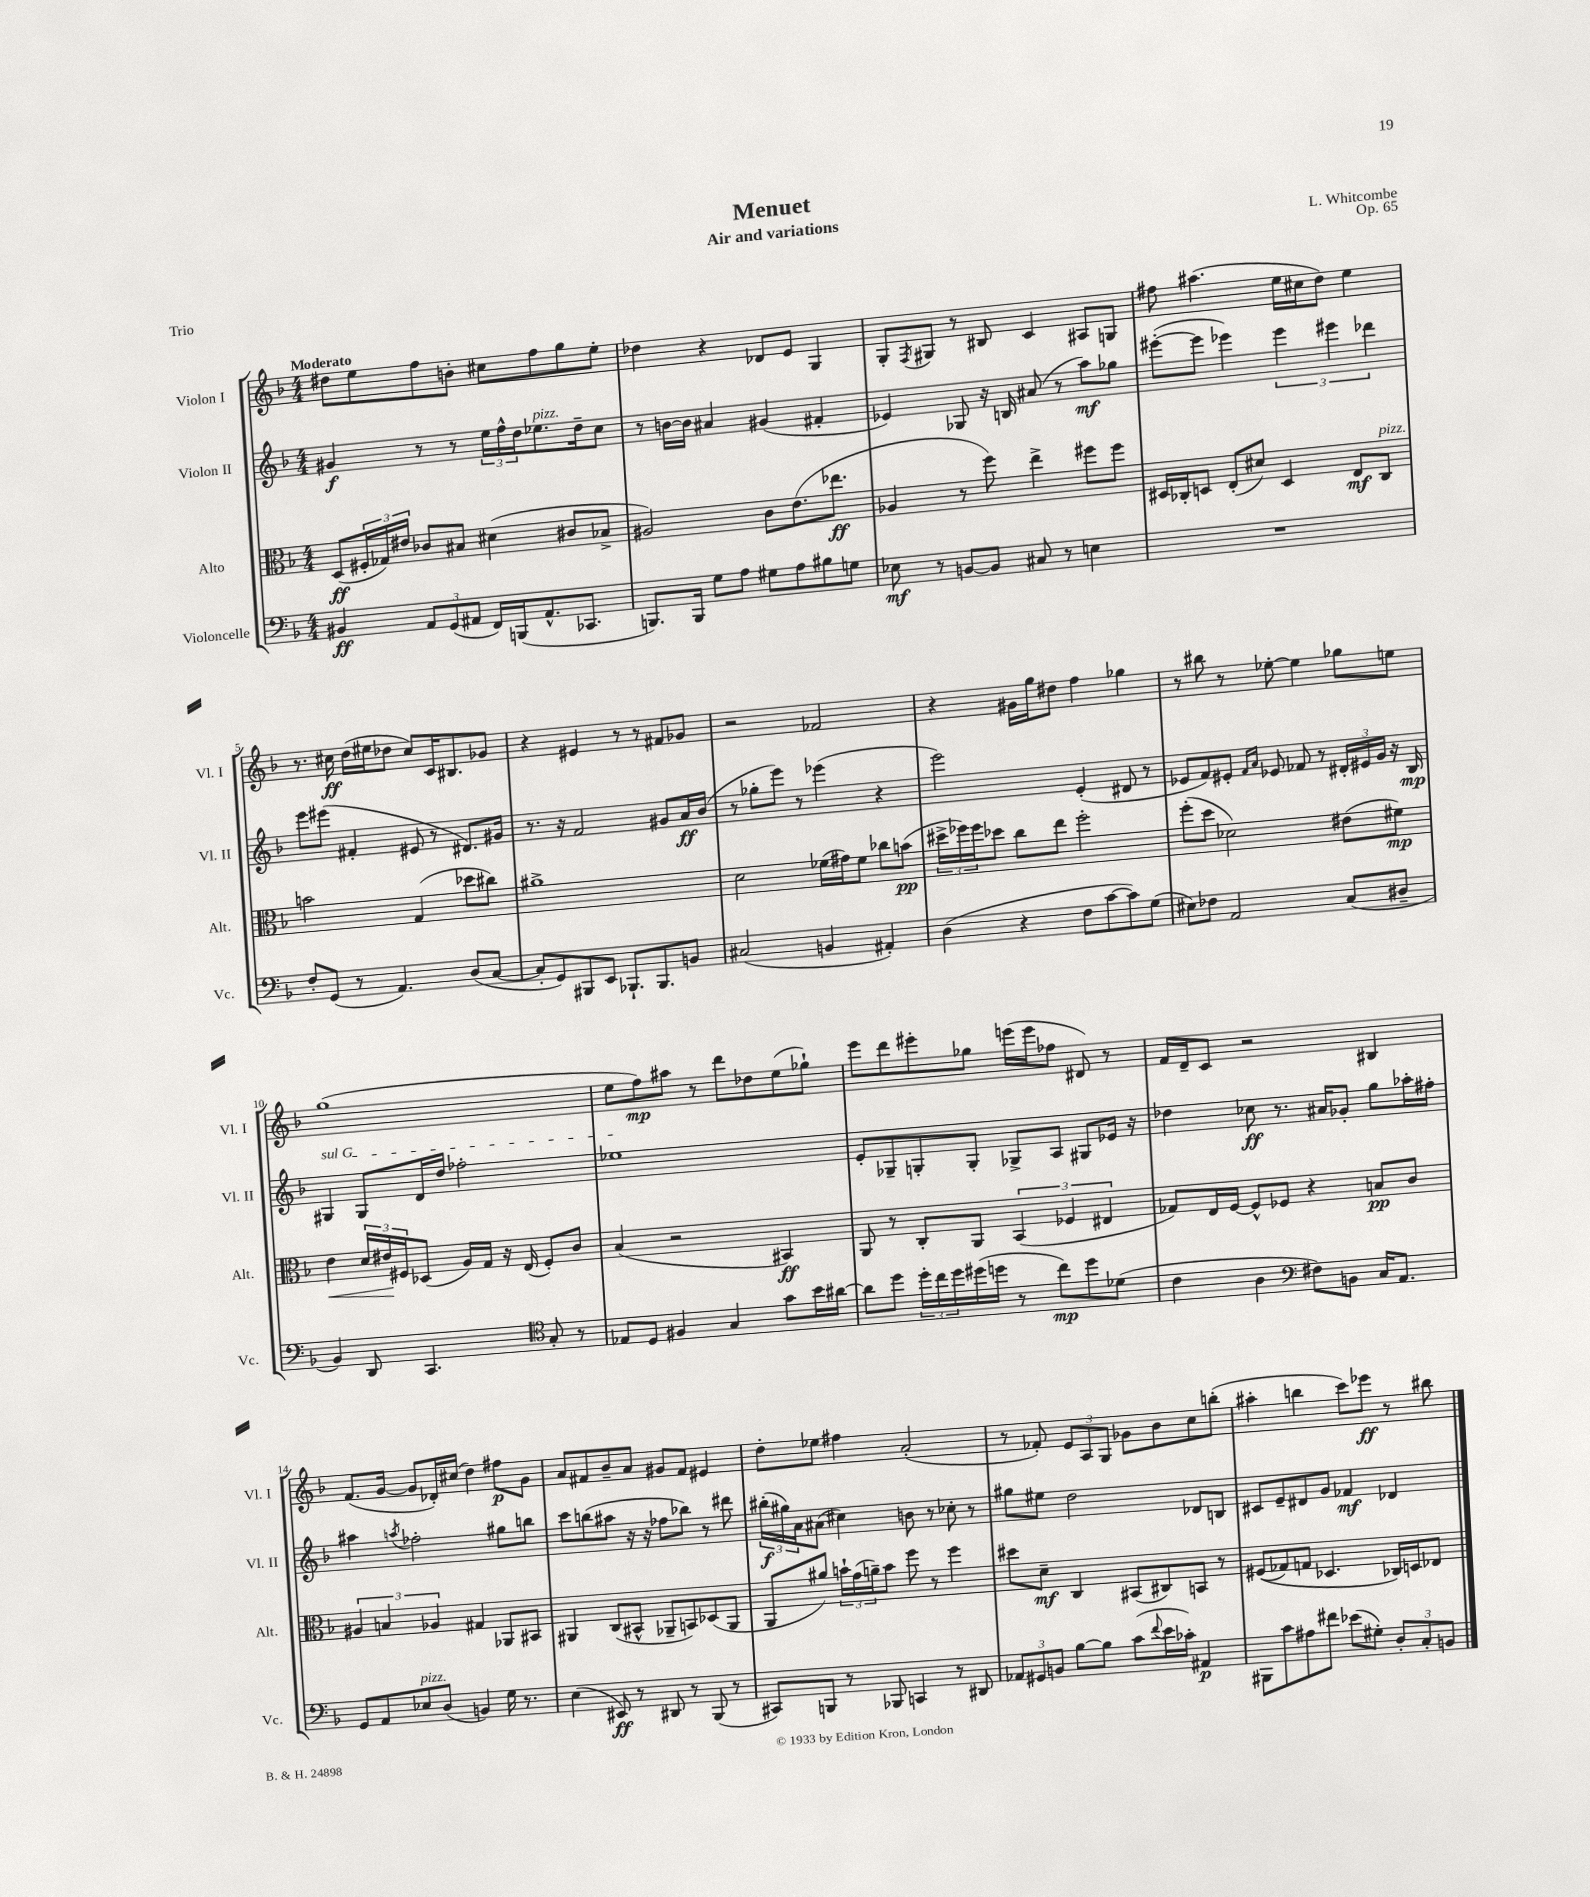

**kern	**dynam	**kern	**dynam	**kern	**dynam	**kern	**dynam
*part4	*part4	*part3	*part3	*part2	*part2	*part1	*part1
*staff4	*staff4	*staff3	*staff3	*staff2	*staff2	*staff1	*staff1
*I"Violoncelle	*	*I"Alto	*	*I"Violon II	*	*I"Violon I	*
*I'Vc.	*	*I'Alt.	*	*I'Vl. II	*	*I'Vl. I	*
*clefF4	*	*clefC3	*	*clefG2	*	*clefG2	*
*k[b-]	*	*k[b-]	*	*k[b-]	*	*k[b-]	*
*M4/4	*	*M4/4	*	*M4/4	*	*M4/4	*
=1	=1	=1	=1	=1	=1	=1	=1
!	!	!	!	!	!	!LO:TX:a:B:t=Moderato	!
4BB#X/	ff	(8D/L	ff	4g#X/	f	8dd#X\L	.
.	.	24F#X'/L	.	.	.	8ee\	.
.	.	24G-X/)	.	.	.	.	.
.	.	24e#X/JJ	.	.	.	.	.
12AA/L	.	8c-X/L	.	8r	.	8ff\	.
(12GG/	.	.	.	.	.	.	.
.	.	8B#X/J	.	8r	.	8bn'\J	.
12AA#X/J	.	.	.	.	.	.	.
16FF/LL)	.	(4d#X\	.	24ee\LL	.	8cc#X\L	.
.	.	.	.	24ff^^\	.	.	.
(16BBBn/J	.	.	.	.	.	.	.
.	.	.	.	24dd\J	.	.	.
!	!	!	!	!LO:TX:a:i:t=pizz.	!	!	!
8.AA#^^/	.	.	.	8.ee-X\	.	8ff\	.
.	.	8c#X/L	.	.	.	8gg\	.
8.CC-X/J	.	.	.	16dd~\k	.	.	.
.	.	8B-X^/J	.	8cc\J	.	8ee'\J	.
=2	=2	=2	=2	=2	=2	=2	=2
8.BBBn/L)	.	2A#X/)	.	8r	.	4dd-X\	.
.	.	.	.	[16bn\LL	.	.	.
16BBB/Jk	.	.	.	16b\JJ]	.	.	.
8G\L	.	.	.	4a#X/	.	4r	.
8A\J	.	.	.	.	.	.	.
8G#X\L	.	8c\L	.	(4g#X/	.	8d-X/L	.
8A\	.	(8.e\	.	.	.	8e/J	.
8B#X\	.	.	.	4f#X'/	.	4G/	.
.	.	8.ee-X\J	ff	.	.	.	.
8Gn\J	.	.	.	.	.	.	.
=3	=3	=3	=3	=3	=3	=3	=3
8E-X\	mf	4A-X/	.	4e-X/)	.	8G'/L	.
.	.	.	.	.	.	8qF/	.
8r	.	.	.	.	.	8G#X/J	.
[8BBn/L	.	8r	.	8G-X/	.	8r	.
8BB/J]	.	8ff\)	.	16r	.	8B#X/	.
.	.	.	.	16Bn/	.	.	.
8C#X/	.	4ee^\	.	(8a#X/	.	4c/	.
8r	.	.	.	8r	.	.	.
4En\	.	8ff#X\L	.	8aa\L)	mf	8A#X/L	.
.	.	8ff#\J	.	8gg-X\J	.	8Gn/J	.
=4	=4	=4	=4	=4	=4	=4	=4
1r	.	16D#X/LL	.	([8eee#X'\L	.	8ff#X\	.
.	.	16C-X'/J	.	.	.	.	.
.	.	8Dn/J	.	8eee#\J]	.	(4.aa#X\	.
.	.	(8E'/L	.	4eee-X\)	.	.	.
.	.	8d#X/J)	.	.	.	.	.
.	.	4D/	.	6eee-\	.	16ee\LL	.
.	.	.	.	.	.	16cc#X\J	.
.	.	.	.	.	.	8dd\J)	.
.	.	.	.	6eee#X\	.	.	.
.	.	8E/L	mf	.	.	4ee\	.
.	.	.	.	6ddd-X\	.	.	.
!	!	!LO:TX:a:i:t=pizz.	!	!	!	!	!
.	.	8C-/J	.	.	.	.	.
!!LO:LB:g=z
=5	=5	=5	=5	=5	=5	=5	=5
8F'/L	.	2bn\	.	8eee\L	.	8.r	.
(8GG/J	.	.	.	(8eee#X\J	.	.	.
.	.	.	.	.	.	16cc#X\	ff
8r	.	.	.	4f#X'/	.	(16dd\LL	.
.	.	.	.	.	.	16ee#X\J	.
4.AA/)	.	.	.	.	.	8dd-X\J	.
.	.	(4G/	.	8e#X/	.	8cc#/L)	.
.	.	.	.	8r	.	16c/K	.
.	.	.	.	.	.	8.B#X/	.
(8D/L	.	8dd-X\L	.	8.d#X/L)	.	.	.
[8C/J	.	8cc#X\J)	.	.	.	8g-X/J	.
.	.	.	.	16g#X/Jk	.	.	.
=6	=6	=6	=6	=6	=6	=6	=6
8C'/L]	.	1a#X^	.	8.r	.	4r	.
8GG/)	.	.	.	.	.	.	.
.	.	.	.	16r	.	.	.
8BBB#X/	.	.	.	2f/	.	4e#X/	.
8EE/J	.	.	.	.	.	.	.
8.BBB-X`/L	.	.	.	.	.	8r	.
.	.	.	.	.	.	8r	.
8.BBB-/	.	.	.	.	.	.	.
.	.	.	.	8g#X/L	.	8f#X/L	.
8BBn/J	.	.	.	16a/L	ff	8g-X/J	.
.	.	.	.	(16b-/JJ	.	.	.
=7	=7	=7	=7	=7	=7	=7	=7
(2C#X/	.	2d\	.	8r	.	2r	.
.	.	.	.	8gg-X'\L	.	.	.
.	.	.	.	8eee\J)	.	.	.
.	.	.	.	8r	.	.	.
4BBn/	.	(16f-X\LL	.	(4eee-X\	.	2f-X/	.
.	.	16g#X\J)	.	.	.	.	.
.	.	8f-\J	.	.	.	.	.
4AA#X'/)	.	8cc-X\L	.	4r	.	.	.
.	.	(8bn\J	pp	.	.	.	.
=8	=8	=8	=8	=8	=8	=8	=8
(4D\	.	24dd#X^\LL	.	2eee\)	.	4r	.
.	.	24ff-X\)	.	.	.	.	.
.	.	24ff-\J	.	.	.	.	.
.	.	8dd-X\J	.	.	.	.	.
4r	.	8cc\L	.	.	.	16g#X\LL	.
.	.	.	.	.	.	16gg\J	.
.	.	8ee\J	.	.	.	8dd#X\J	.
8F\L	.	2ff-'\	.	(4e'/	.	4ff\	.
[8c\	.	.	.	.	.	.	.
8c\])	.	.	.	8d#X/	.	4gg-X\	.
(8G\J	.	.	.	8r	.	.	.
=9	=9	=9	=9	=9	=9	=9	=9
8E#X\L)	.	(8ff'\L	.	8e-X/L	.	8r	.
8F-X\J	.	8dd\J	.	8f/)	.	8bb#X\	.
2AA/	.	2d-X\)	.	8e#X'/J	.	8r	.
.	.	.	.	16qqf/LL	.	.	.
.	.	.	.	16qqa/JJ	.	.	.
.	.	.	.	8e-X/	.	[8ee-X'\	.
.	.	.	.	8f-X/	.	4ee-\]	.
.	.	.	.	8r	.	.	.
(8C/L	.	(8e#X\L	.	24d#X'/LL	.	8gg-X\L	.
.	.	.	.	24e#X/	.	.	.
.	.	.	.	24g/JJ	.	.	.
8D#X~/J	.	8f#X\J)	mp	16r	.	8een\J	.
.	.	.	.	16B-/	mp	.	.
!!LO:LB:g=z
=10	=10	=10	=10	=10	=10	=10	=10
!	!	!	!	!LO:TX:a:i:t=sul G	!	!	!
!	!	!	!LO:HP:b	!	!	!	!
4BB-/)	.	4e\	<	4G#X/	.	(1gg	.
8DD/	.	24d/LL	.	8G#/L	.	.	.
.	.	24e#X/	.	.	.	.	.
.	.	24F#X/J	[	.	.	.	.
4.CC/	.	(8D-X/J	.	16d/L	.	.	.
.	.	.	.	16dd/JJ	.	.	.
.	.	16A/LL)	.	2ff-X'\	.	.	.
.	.	16G/JJ	.	.	.	.	.
.	.	16r	.	.	.	.	.
.	.	(16E/	.	.	.	.	.
*clefC4	*	*	*	*	*	*	*
8G'/	.	8F#'/L)	.	.	.	.	.
8r	.	8c/J	.	.	.	.	.
=11	=11	=11	=11	=11	=11	=11	=11
8E-X/L	.	(4B-/	.	1ee-X	.	8ee\L	.
8D/J	.	.	.	.	.	8ff\)	mp
4F#X/	.	2r	.	.	.	8aa#X\J	.
.	.	.	.	.	.	8r	.
4G/	.	.	.	.	.	8ddd\L	.
.	.	.	.	.	.	8dd-X\	.
8g\L	.	4BB#X/)	ff	.	.	(8ee\	.
16b-\L	.	.	.	.	.	8gg-X`\J)	.
[16a#X\JJ	.	.	.	.	.	.	.
=12	=12	=12	=12	=12	=12	=12	=12
8a#\L]	.	8AA/	.	8e'/L	.	8eee\L	.
8dd\J	.	8r	.	8G-X~/	.	8ddd\	.
24dd'\LL	.	8C'/L	.	8Gn'/	.	8eee#X'\	.
24cc\	.	.	.	.	.	.	.
24dd\	.	.	.	.	.	.	.
(16dd#X\	.	8AA/J	.	8G'/J	.	8gg-X\J	.
16ddn\JJ	.	.	.	.	.	.	.
8r	.	(6BB-/	.	8G-X^/L	.	(16eeen\LL	.
.	.	.	.	.	.	16eee\J	.
8cc\L)	mp	.	.	8A/J	.	8ff-X\J	.
.	.	6F-X/	.	.	.	.	.
8dd\	.	.	.	8G#X/L	.	8d#X/)	.
.	.	6E#X/	.	.	.	.	.
(8d-X\J	.	.	.	16e-X/Jk	.	8r	.
.	.	.	.	16r	.	.	.
=13	=13	=13	=13	=13	=13	=13	=13
4c\	.	8G-X/L)	.	4dd-X\	.	16f/LL	.
.	.	.	.	.	.	16d~/J	.
.	.	16E/L	.	.	.	8c/J	.
.	.	[16F/JJ	.	.	.	.	.
4A\	.	8F^^/L]	.	8cc-X\	ff	2r	.
.	.	8F-X/J	.	8.r	.	.	.
*clefF4	*	*	*	*	*	*	*
8F#X\L)	.	4r	.	.	.	.	.
.	.	.	.	16a#X/KL	.	.	.
8BBn\J	.	.	.	8g-X'/J	.	.	.
16C/KL	.	8Bn/L	pp	8gg\L	.	4B#X/	.
8.AA/J	.	.	.	.	.	.	.
.	.	8c/J	.	16aa-X'\L	.	.	.
.	.	.	.	16ff#X'\JJ	.	.	.
!!LO:LB:g=z
=14	=14	=14	=14	=14	=14	=14	=14
8GG/L	.	6A#X/	.	4aa#X\	.	(8.f/L	.
8AA/	.	.	.	.	.	.	.
.	.	6Bn/	.	.	.	.	.
.	.	.	.	.	.	[16g/Jk	.
.	.	.	.	8qaan/	.	.	.
!LO:TX:a:i:t=pizz.	!	!	!	!	!	!	!
8E-X/	.	.	.	2ff-X'\	.	8g/L]	.
.	.	6A-X/	.	.	.	.	.
(8D/J	.	.	.	.	.	16d-X'/L)	.
.	.	.	.	.	.	(16cc#X/JJ	.
4BBn/)	.	4G#X/	.	.	.	4dd\)	.
16G\	.	8AA-X/L	.	8gg#X\L	.	8ff#X\L	p
8.r	.	.	.	.	.	.	.
.	.	8BB#X/J	.	8bbn\J	.	8g\J	.
=15	=15	=15	=15	=15	=15	=15	=15
(4E\	.	4AA#X/	.	8ccc\L	.	8a/L	.
.	.	.	.	(8bbn\	.	8f#X/	.
8EE#X/)	ff	(8C/L	.	8aa#X\J	.	8b-~/	.
8r	.	8BB#X^^/J	.	16r	.	8a/J	.
.	.	.	.	16r	.	.	.
8DD#X/	.	8AA-X~/L	.	8ff-X\L	.	8g#X/L	.
8r	.	8BBn/)	.	8bb-X\J)	.	8f#/J	.
(8BBB-/	.	(8D-X/	.	8r	.	4e#X/	.
8r	.	8AA-/J	.	8ddd#X\	.	.	.
=16	=16	=16	=16	=16	=16	=16	=16
8CC#X/L)	.	8AA/L	.	(24bb#X'\LL	f	8dd'\L	.
.	.	.	.	24gg#X\)	.	.	.
.	.	.	.	24a\J	.	.	.
8BBBn/J	.	8a#X/J)	.	(8a#X\J	.	8ee-X\J	.
8r	.	24bn`\LL	.	4cc#X\)	.	4ff#X\	.
.	.	(24g\	.	.	.	.	.
.	.	24an~\J)	.	.	.	.	.
8BBB-X/	.	8b\J	.	.	.	.	.
4CCn/	.	8ff\	.	8bn\	.	(2a'/	.
.	.	8r	.	8r	.	.	.
8r	.	4ff\	.	8cc-X'\	.	.	.
8DD#X/	.	.	.	8r	.	.	.
=17	=17	=17	=17	=17	=17	=17	=17
12AA-X/L	.	8dd#X\L	.	8gg#X\L	.	8r	.
12GG#X/	.	.	.	.	.	.	.
.	.	8d~\J	mf	8ee#X\J	.	8f-X'/)	.
12BBn/J	.	.	.	.	.	.	.
[8B-\L	.	4C/	.	2dd\	.	12e/L	.
.	.	.	.	.	.	12A/	.
8B-\J]	.	.	.	.	.	.	.
.	.	.	.	.	.	12G/J	.
(8c\L	.	(8BB#X/L	.	.	.	8g-X\L	.
8qqf/	.	.	.	.	.	.	.
16e\L	.	8C#X/)	.	.	.	8b-\	.
16c-X'\JJ)	.	.	.	.	.	.	.
4AA#X/	p	8BBn/J	.	8d-X/L	.	8cc\	.
.	.	8r	.	8Bn/J	.	(8bbn'\J	.
=18	=18	=18	=18	=18	=18	=18	=18
8BBB#X\L	.	((8F#X/L	.	8c#X/L	.	4aa#X'\	.
8c\	.	8G-X/)	.	8e~/	.	.	.
8A#X\	.	8Gn/J	.	8d#X/	.	4bbn\	.
8f#X\J	.	4.D-X/	.	8g/J	.	.	.
(8e-X\L	.	.	.	4f-X/	mf	8ccc\L)	.
8G#X'\J)	.	.	.	.	.	8eee-X\J	ff
12D'/L	.	16C-X/LL)	.	4d-X/	.	8r	.
.	.	16Dn/J	.	.	.	.	.
12C'/	.	.	.	.	.	.	.
.	.	8E-X/J	.	.	.	8bb#X\	.
12BBn/J	.	.	.	.	.	.	.
==	==	==	==	==	==	==	==
*-	*-	*-	*-	*-	*-	*-	*-
